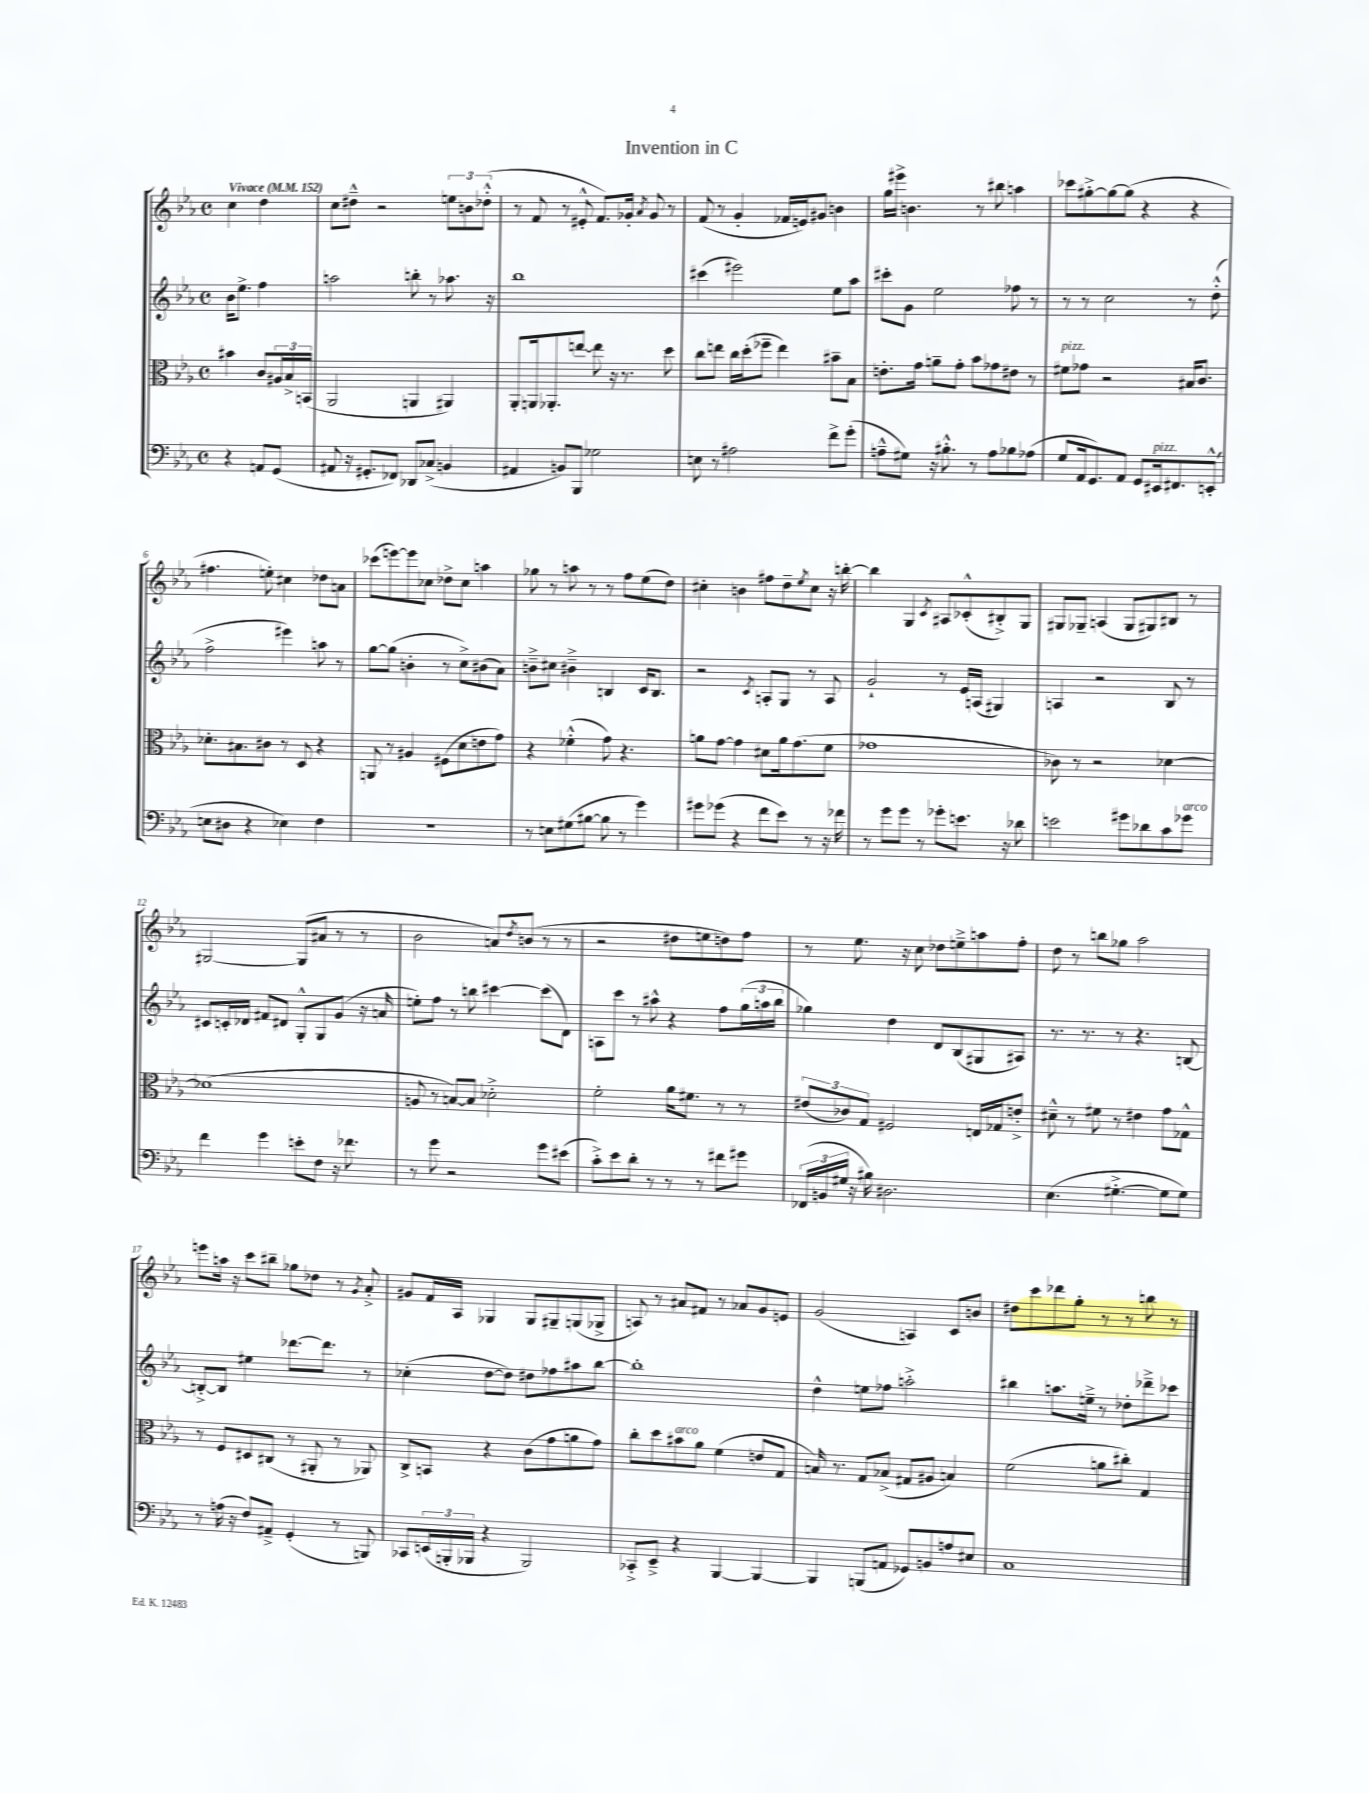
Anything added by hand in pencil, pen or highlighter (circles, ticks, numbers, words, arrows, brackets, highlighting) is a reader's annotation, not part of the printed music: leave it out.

**kern	**kern	**kern	**kern
*staff4	*staff3	*staff2	*staff1
*clefF4	*clefC3	*clefG2	*clefG2
*k[b-e-a-]	*k[b-e-a-]	*k[b-e-a-]	*k[b-e-a-]
*M4/4	*M4/4	*M4/4	*M4/4
*met(c)	*met(c)	*met(c)	*met(c)
*MM152	*MM152	*MM152	*MM152
4r	4b#	16b-	4cc
.	.	8.ee-^	.
8AA	8c	4ff	4dd
(8GG	24A#	.	.
.	24B-^	.	.
.	(24BB	.	.
=	=	=	=
8AA#	2AA-	2aa	8cc
16r	.	.	8dd#~^^
8.GG#'	.	.	.
.	.	.	2r
8FF-)	.	.	.
8DD-	4AA	8bb'	.
(8C-^	.	8r	.
4BB	4AA#)	8.aa-	12ee
.	.	.	12b
.	.	.	(12dd-'^^
.	.	16r	.
=	=	=	=
4AA#	8AA-'	1bb-	8r
.	16AA	.	8f
.	8.AA-'	.	.
8BB)	.	.	8r
8BBB-	[8ee	.	8e#'^^
2G-	8ee]	.	8.f)
.	16r	.	.
.	8.r	.	16g-'
.	.	.	8qa-
.	.	.	8g-
.	8dd	.	8r
=	=	=	=
8E	8cc	(4ccc#	(8f
8r	8ee	.	8r
2A#	16cc	2eee#)	4g'
.	(16dd'	.	.
.	8ff-~	.	.
.	4ee)	.	16f-
.	.	.	16e)
.	.	.	8g#
8f^	8b#~	8ee-	4b
(8g'	8B-	8aa-	.
=	=	=	=
8A~^^	8.e'	8ccc#'	16gg
.	.	.	16eee#^
8G#)	.	8g	4.b
.	16g	.	.
16r	8a~	2ee-	.
8.B#'^^	.	.	.
.	8g'	.	.
8r	8b-	.	8r
8A	8g-	.	8bb#
8B-	8e#	8ff-	4aa
(8A-	8r	8r	.
=	=	=	=
8G	8f#	8r	8ccc-
16AA-	8g-	8r	[8gg#'^
8.GG)	.	.	.
.	2r	2cc	8gg#_
8AA-	.	.	(8gg#]
8GG	.	.	4r
16EE#	.	.	.
8.FF#	.	.	.
.	16B#	8r	4r
.	8.c	.	.
(8EE'^^	.	(8dd'^^	.
=	=	=	=
8E	8.d-'	2ff^	4.ff#
8D#	.	.	.
.	8.B#	.	.
4r	.	.	.
.	8c#	.	8ee')
4E-)	8r	4eee#)	4cc#
.	8D	.	.
4F	4r	8aa	8dd-
.	.	8r	8a
=	=	=	=
1r	8AA	[8gg	(8ccc-
.	8r	(8gg]	[8eee)
.	4A#	4b'	8eee]
.	.	.	8cc-
.	(8F#	8r	8dd-^
.	8d	8cc^)	8cc-
.	8e	(8b#	4aa
.	8g)	8a-)	.
=	=	=	=
8r	4r	8b~^	8gg-
8E	.	8cc#	8r
(8G#	(4f-'^^	4b#~^	8aa
[8B#	.	.	8r
8B#]	8g)	4B	8r
8r	4.r	.	8ff
4g)	.	16c	(8ee-
.	.	8.B	.
.	.	.	8dd)
=	=	=	=
8g#	8a	2r	4cc#'
(8g-	[8g	.	.
4r	4g]	.	4b
.	.	8qc	.
8f	8d#	8A'	8ff#
8e-)	16a	8G	8dd~
.	(8.g	.	.
.	.	.	8qee-
8r	.	8r	8cc#
16r	8f	8A	16r
16f-	.	.	[16bb'
=	=	=	=
8r	1g-	2g`	4bb]
8g	.	.	.
8g	.	.	4G
8r	.	.	.
.	.	.	8qc
8g-'	.	8r	8A#
8.e	.	16e-	(8c-'^^
.	.	(16A	.
.	.	4G#)	8B#'^)
16r	.	.	.
8d-	.	.	8G
=	=	=	=
2e	8c-)	4A	8G#
.	8r	.	8G-~
.	2r	2r	(4A
8g#	.	.	8G-
8d-	.	.	8G#)
8c	[4d-	8B-	8B#
8g-	.	8r	8r
=	=	=	=
4f	(1d-]	8c#	[2G#
.	.	16c'	.
.	.	16d-	.
4g	.	8f#	.
.	.	8d#	.
8e'	.	8G'^^	(8G#]
8F	.	8G	8a#
16r	.	(8g	8r
8.f-	.	.	.
.	.	16r	8r
.	.	16a	.
=	=	=	=
8r	8A	8ee')	2b-
8g	8r	8ff	.
2r	[8B)	8r	.
.	8B]	8bb	.
.	2d-'^	[4ccc#	8a)
.	.	.	8qdd
.	.	.	(8b
8g	.	(8ccc#]	8r
(8e#	.	8d)	8r
=	=	=	=
8c'^)	2f'	8A	2r
8e-	.	8ccc	.
8d'	.	8r	.
8r	.	8aa#^^	.
8r	16a-	4r	8dd#
.	8.f#	.	.
8r	.	.	8ee
8f#	8r	8ff	8dd)
8g#	8r	(24gg	8ff
.	.	24aa	.
.	.	24bb-	.
=	=	=	=
(24FF-	(12e#	4gg-)	8r
24BB	.	.	.
24G#	12c-)	.	.
16r	.	.	8.ee-
.	12G	.	.
16B#)	.	.	.
2.D#	2F#	4dd	.
.	.	.	16r
.	.	.	8cc
.	.	8d	8dd-
.	.	(8B-	8ee~^
.	16E	8G#	8aa
.	16G-	.	.
.	8e'^	8A#)	8ff'
=	=	=	=
(4.E-	8d#~^^	8.r	8dd
.	8r	.	8r
.	.	8.r	.
.	8f#	.	8bb
[4.G#'^	8r	8r	8gg-
.	4e#	4.r	2aa-
8G#]	8g	.	.
8G#)	8G-^^	[8B	.
=	=	=	=
8r	8r	8B'^_	8eee
(16A	8F	8B]	16aa
16r	.	.	16r
8F)	8D#	4ee#	8ccc
8AA#~^	(8C#	.	8bb#~
(4GG'	8r	[8.ddd-	8gg-
.	8AA#'	.	8dd-
.	.	8.ddd-]	.
8r	8r	.	8r
.	.	.	8qg
8BBB)	8AA-)	8r	8a-'^
=	=	=	=
8CC-	8C^	(4cc-'	8g#
(24EE	8BB	.	16f
24BBB'	.	.	.
.	.	.	16A-
24BBB-	.	.	.
4r	4r	[8dd	4G-
.	.	8dd])	.
2BBB-)	(8c	8dd#	8G-
.	8g	8ff-	8G#~
.	8a	8aa#	(8G
.	8g)	[8bb-	8G-^
=	=	=	=
8CC-'^	8cc'	1bb-']	8A)
8EE-~^	8dd	.	8r
4r	8b#	.	8a#
.	8a-	.	8f#
[4BBB-	(4f	.	8r
.	.	.	8a-
4BBB-_	8e	.	8g
.	8G	.	8e
=	=	=	=
4BBB-]	16B)	4dd^^	(2g
.	8.r	.	.
(8BBB	8G	8ee	.
8AA	(8B-^	8ff-	.
8GG-)	8G#	2aa'^	4A)
8BB	8A#	.	.
8A	4B)	.	8c
8E#	.	.	8b
=	=	=	=
1C	(2f	4bb#	8dd#
.	.	.	8ccc
.	.	8.aa	8ddd-
.	.	.	8gg'
.	.	16ee~^	.
.	8a	8r	8r
.	8cc#')	8dd-'	8r
.	4G	8ddd-~^	8bb
.	.	8ccc-	8r
==	==	==	==
*-	*-	*-	*-
